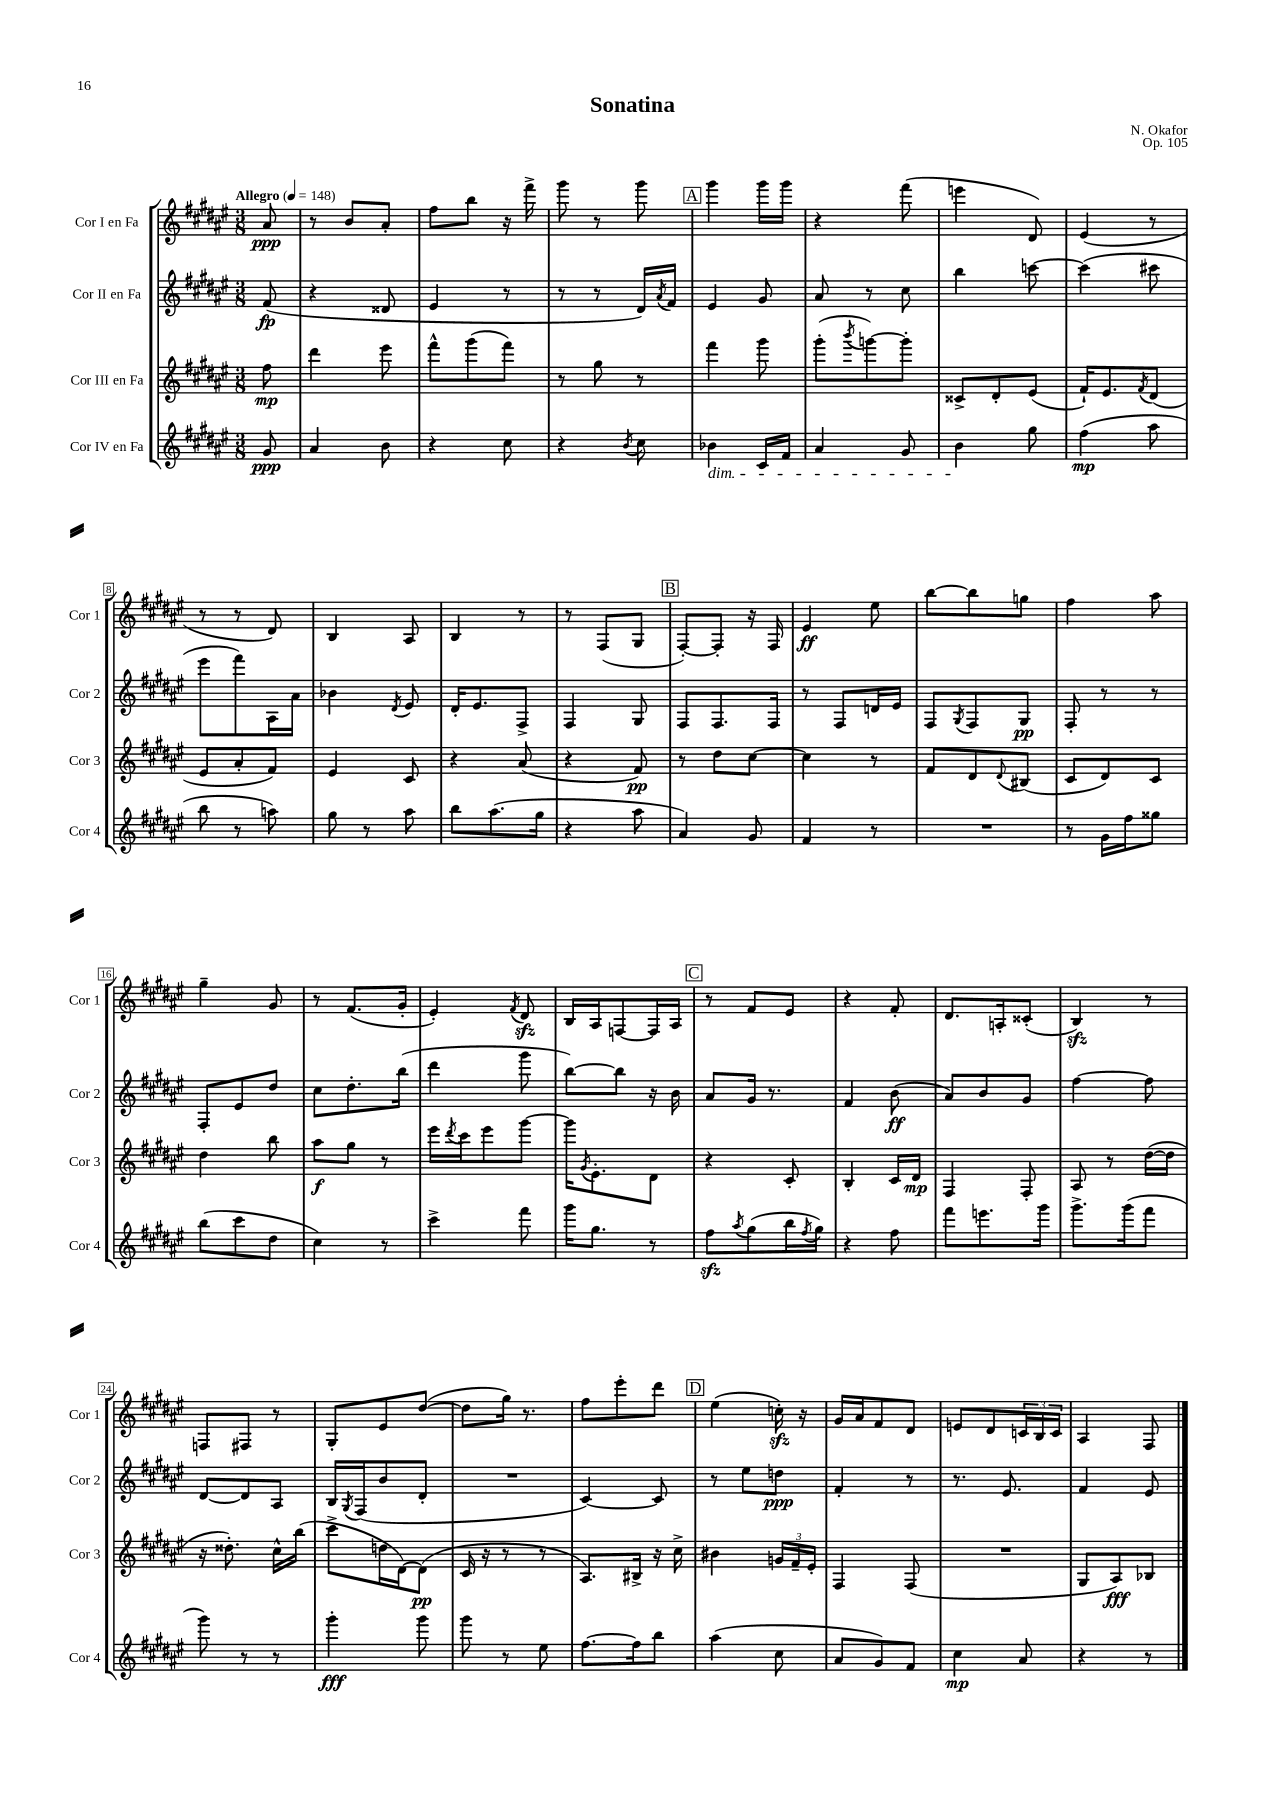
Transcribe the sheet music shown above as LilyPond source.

\header { title = "Sonatina" composer = "N. Okafor" opus = "Op. 105" }
<<
\new StaffGroup <<
\new Staff = "s0" \with { instrumentName = "Cor I en Fa" shortInstrumentName = "Cor 1" } {
    \clef treble \key fis \major \numericTimeSignature \time 3/8 \partial 8 \tempo "Allegro" 4 = 148
    ais'8\ppp |
    r8 b'8 ais'8-. |
    fis''8 b''8 r16 fis'''16-> |
    gis'''8 r8 gis'''8 |
    \mark \markup { \box "A" } gis'''4 gis'''16 gis'''16 |
    r4 fis'''8( |
    e'''4 dis'8) |
    eis'4( r8 |
    r8 r8 dis'8) |
    b4 ais8 |
    b4 r8 |
    r8 fis8( gis8 |
    \mark \markup { \box "B" } fis8~-.) fis8-. r16 fis16 |
    eis'4\ff eis''8 |
    b''8~ b''8 g''8 |
    fis''4 ais''8 |
    gis''4-- gis'8 |
    r8 fis'8.( gis'16-. |
    eis'4-.) \acciaccatura { fis'8 } dis'8\sfz |
    b16 ais16 f8~ f16 ais16 |
    \mark \markup { \box "C" } r8 fis'8 eis'8 |
    r4 fis'8-. |
    dis'8. a16-. cisis'8-.( |
    b4\sfz) r8 |
    f8 fis8 r8 |
    gis8-. eis'8 dis''8~( |
    dis''8 gis''16) r8. |
    fis''8 eis'''8-. dis'''8 |
    \mark \markup { \box "D" } eis''4( c''16-.\sfz) r16 |
    gis'16 ais'16 fis'8 dis'8 |
    e'8 dis'8 \tuplet 3/2 { c'16 b16 c'16 } |
    ais4 fis8 \bar "|." |
}
\new Staff = "s1" \with { instrumentName = "Cor II en Fa" shortInstrumentName = "Cor 2" } {
    \clef treble \key fis \major \numericTimeSignature \time 3/8 \partial 8
    fis'8\fp( |
    r4 disis'8 |
    eis'4 r8 |
    r8 r8 dis'16) \acciaccatura { ais'8 } fis'16 |
    \mark \markup { \box "A" } eis'4 gis'8 |
    ais'8 r8 cis''8 |
    b''4 c'''8~ |
    c'''4( cis'''8 |
    eis'''8 fis'''8) ais16 ais'16 |
    bes'4 \acciaccatura { dis'8 } eis'8 |
    dis'16-. eis'8. fis8-> |
    fis4 gis8 |
    \mark \markup { \box "B" } fis8 fis8. fis16 |
    r8 fis8 d'16 eis'16 |
    fis8 \acciaccatura { gis8 } fis8 gis8\pp |
    fis8-. r8 r8 |
    fis8-. eis'8 dis''8 |
    cis''8 dis''8.-. b''16( |
    dis'''4 gis'''8 |
    b''8~) b''8 r16 b'16 |
    \mark \markup { \box "C" } ais'8 gis'16 r8. |
    fis'4 b'8\ff( |
    ais'8) b'8 gis'8 |
    fis''4~ fis''8 |
    dis'8~ dis'8 ais8 |
    b16 \acciaccatura { gis8 } fis16( b'8 dis'8-. |
    R4. |
    cis'4~) cis'8 |
    \mark \markup { \box "D" } r8 eis''8 d''8\ppp |
    fis'4-. r8 |
    r8. eis'8. |
    fis'4 eis'8 \bar "|." |
}
\new Staff = "s2" \with { instrumentName = "Cor III en Fa" shortInstrumentName = "Cor 3" } {
    \clef treble \key fis \major \numericTimeSignature \time 3/8 \partial 8
    fis''8\mp |
    dis'''4 eis'''8 |
    fis'''8-^ gis'''8( fis'''8) |
    r8 gis''8 r8 |
    \mark \markup { \box "A" } fis'''4 gis'''8 |
    gis'''8-.( \acciaccatura { b'''8 } g'''8~) g'''8-. |
    cisis'8-> dis'8-. eis'8( |
    fis'16-!) eis'8. \acciaccatura { fis'8 } dis'8( |
    eis'8 ais'8-. fis'8) |
    eis'4 cis'8 |
    r4 ais'8( |
    r4 fis'8\pp) |
    \mark \markup { \box "B" } r8 dis''8 cis''8~ |
    cis''4 r8 |
    fis'8 dis'8 \appoggiatura { dis'8 } bis8( |
    cis'8 dis'8) cis'8 |
    dis''4 b''8 |
    ais''8\f gis''8 r8 |
    eis'''16 \acciaccatura { dis'''8 } cis'''16 eis'''8 gis'''8~ |
    gis'''16 \acciaccatura { gis'8 } eis'8.-. dis'8 |
    \mark \markup { \box "C" } r4 cis'8-. |
    b4-. cis'16 dis'16\mp |
    fis4 fis8-. |
    ais8 r8 dis''16~( dis''16 |
    r16 disis''8.-.) cis''16-^ b''16( |
    cis'''8-> d''16 dis'16~) dis'8\pp( |
    cis'16 r16 r8 r8 |
    ais8.) bis16-> r16 cis''16-> |
    \mark \markup { \box "D" } bis'4 \tuplet 3/2 { g'16 fis'16-- eis'16-. } |
    fis4 fis8( |
    R4. |
    gis8 ais8\fff) bes8 \bar "|." |
}
\new Staff = "s3" \with { instrumentName = "Cor IV en Fa" shortInstrumentName = "Cor 4" } {
    \clef treble \key fis \major \numericTimeSignature \time 3/8 \partial 8
    gis'8\ppp |
    ais'4 b'8 |
    r4 cis''8 |
    r4 \acciaccatura { b'8 } cis''8 |
    \mark \markup { \box "A" } bes'4\dim cis'16 fis'16 |
    ais'4 gis'8 |
    b'4\! gis''8 |
    fis''4\mp( ais''8 |
    b''8 r8 a''8) |
    gis''8 r8 ais''8 |
    b''8 ais''8.( gis''16 |
    r4 ais''8 |
    \mark \markup { \box "B" } ais'4) gis'8 |
    fis'4 r8 |
    R4. |
    r8 gis'16 fis''16 gisis''8 |
    b''8( cis'''8 dis''8 |
    cis''4) r8 |
    cis'''4-> fis'''8 |
    gis'''16 gis''8. r8 |
    \mark \markup { \box "C" } fis''8\sfz \acciaccatura { ais''8 } gis''8( b''16 \acciaccatura { fis''8 } gis''16) |
    r4 fis''8 |
    fis'''8 e'''8. gis'''16 |
    gis'''8.-> gis'''16( fis'''8 |
    gis'''8) r8 r8 |
    gis'''4-.\fff gis'''8 |
    gis'''8 r8 eis''8 |
    fis''8.~ fis''16 b''8 |
    \mark \markup { \box "D" } ais''4( cis''8 |
    ais'8 gis'8) fis'8 |
    cis''4\mp ais'8 |
    r4 r8 \bar "|." |
}
>>
>>
\layout { \context { \Score \override BarNumber.stencil = #(make-stencil-boxer 0.1 0.3 ly:text-interface::print) } }
